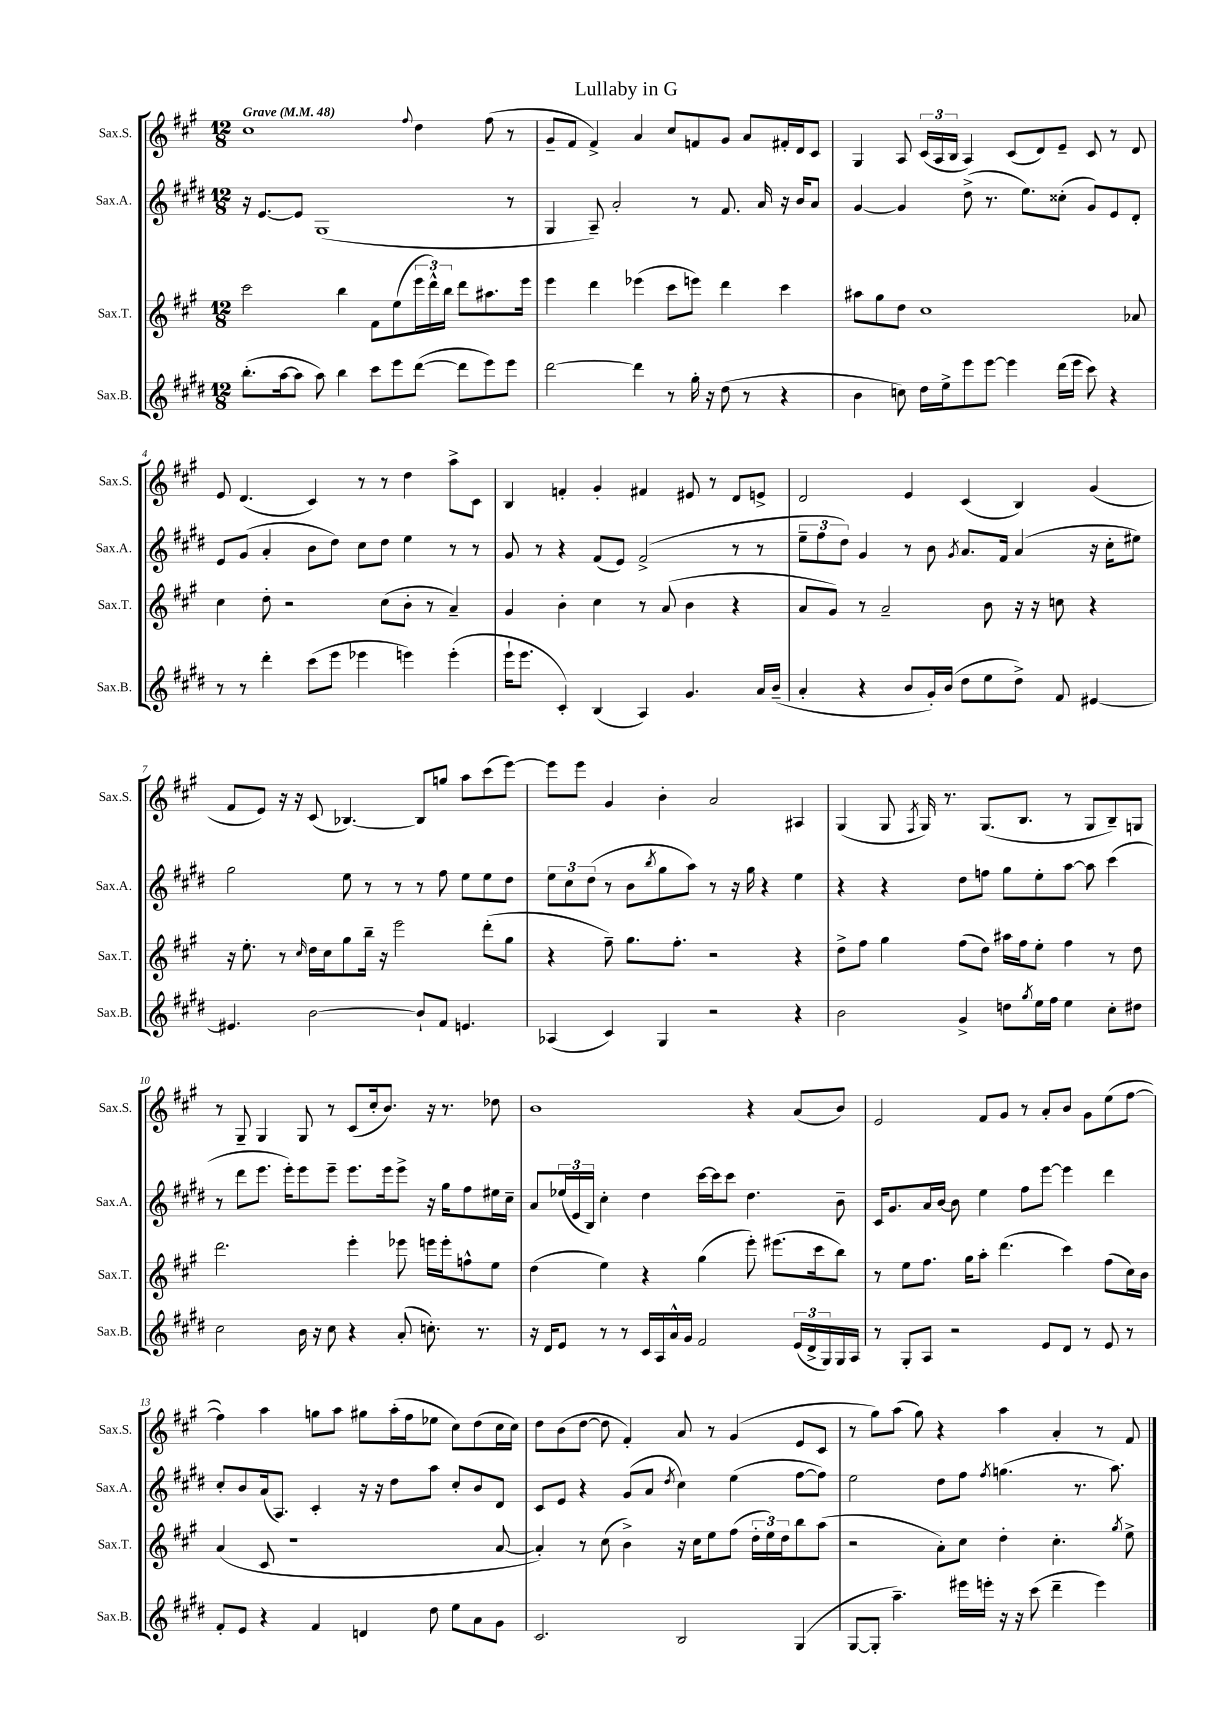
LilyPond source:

\header { title = "Lullaby in G" }
<<
\new StaffGroup <<
\new Staff = "s0" \with { instrumentName = "Sax.S." shortInstrumentName = "Sax.S." } {
    \clef treble \key a \major \numericTimeSignature \time 12/8 \tempo "Grave" 4 = 48
    cis''1 \appoggiatura { fis''8 } d''4 fis''8( r8 |
    gis'8-- fis'8 fis'4->) a'4 cis''8 f'8 gis'8 a'8 fis'16-. d'16 cis'8 |
    gis4 a8 \tuplet 3/2 { cis'16( a16 b16 } a4) cis'8( d'8) e'8-- cis'8 r8 d'8 |
    e'8 d'4.( cis'4) r8 r8 d''4 a''8-> cis'8 |
    b4 f'4-. gis'4-. fis'4 eis'8 r8 d'8 e'8-> |
    d'2 e'4 cis'4( b4) gis'4( |
    fis'8 e'8) r16 r16 cis'8( bes4.~) bes8 g''8 a''8 cis'''8( e'''8~) |
    e'''8 e'''8 gis'4 b'4-. a'2 ais4 |
    gis4( gis8 \acciaccatura { fis8 } gis16) r8. gis8.( b8. r8 gis8 b8--) g8 |
    r8 gis8-- gis4 gis8 r8 cis'8( cis''16-. b'8.) r16 r8. des''8 |
    b'1 r4 a'8( b'8) |
    e'2 fis'8 gis'8 r8 a'8-. b'8 gis'8 e''8( fis''8~ |
    fis''4) a''4 g''8 a''8 gis''8 a''16-.( fis''16 ees''8 cis''8) d''8( cis''16 cis''16) |
    d''8 b'8( d''8~ d''8 fis'4-.) a'8 r8 gis'4( e'8 cis'8 |
    r8 gis''8) a''8( gis''8) r4 a''4 a'4-. r8 fis'8 \bar "|." |
}
\new Staff = "s1" \with { instrumentName = "Sax.A." shortInstrumentName = "Sax.A." } {
    \clef treble \key e \major \numericTimeSignature \time 12/8
    r16 e'8.~ e'8 gis1( r8 |
    gis4 a8--) a'2-. r8 fis'8. a'16 r16 b'16 a'8 |
    gis'4~ gis'4 dis''8->( r8. e''8.) cisis''8-.( gis'8) e'8 dis'8-. |
    e'8 gis'8( a'4-. b'8 dis''8) cis''8 dis''8 e''4 r8 r8 |
    gis'8 r8 r4 fis'8( e'8) fis'2->( r8 r8 |
    \tuplet 3/2 { e''8-- fis''8 dis''8) } gis'4 r8 b'8 \acciaccatura { gis'8 } a'8. fis'16 a'4( r16 cis''16-. eis''8) |
    gis''2 e''8 r8 r8 r8 fis''8 e''8 e''8 dis''8 |
    \tuplet 3/2 { e''8 cis''8 dis''8( } r8 b'8 \acciaccatura { b''8 } gis''8 a''8) r8 r16 gis''16 r4 e''4 |
    r4 r4 dis''8 f''8 gis''8 e''8-. a''8~ a''8 cis'''4( |
    r8 dis'''8 e'''8. e'''16-.) e'''8 e'''8-- e'''8. e'''16 e'''8-> r16 gis''16 fis''8 eis''16 cis''16-- |
    a'8 \tuplet 3/2 { ees''16( e'16 b16) } cis''4-. dis''4 cis'''16~ cis'''16 cis'''8 dis''4. b'8-- |
    cis'16 gis'8. a'16 b'16~ b'8 e''4 fis''8 e'''8~ e'''4 dis'''4 |
    cis''8-. b'8 a'16( a8.) cis'4-. r16 r16 dis''8 a''8 cis''8-. b'8 dis'8 |
    cis'8 e'8 r4 gis'8( a'8 \acciaccatura { dis''8 } cis''4) e''4( fis''8~ fis''8) |
    e''2 dis''8 fis''8 \acciaccatura { fis''8 } g''4.( r8. a''8.) \bar "|." |
}
\new Staff = "s2" \with { instrumentName = "Sax.T." shortInstrumentName = "Sax.T." } {
    \clef treble \key a \major \numericTimeSignature \time 12/8
    cis'''2 b''4 fis'8 e''8( \tuplet 3/2 { e'''16 d'''16-^) b''16 } d'''8 ais''8. e'''16 |
    e'''4 d'''4 ees'''4( cis'''8 e'''8) d'''4 cis'''4 |
    ais''8 gis''8 d''8 cis''1 aes'8 |
    cis''4 d''8-. r2 cis''8( b'8-. r8 a'4--) |
    gis'4 b'4-. cis''4 r8 a'8( b'4 r4 |
    a'8 gis'8) r8 a'2-- b'8 r16 r16 c''8 r4 |
    r16 e''8.-. r8 \grace { cis''16 } d''16 cis''16 gis''8 b''16-- r16 e'''2 d'''8-.( gis''8 |
    r4 fis''8--) gis''8. fis''8.-. r2 r4 |
    d''8-> fis''8 gis''4 fis''8( d''8) ais''16 fis''16 e''8-. fis''4 r8 d''8 |
    d'''2. e'''4-. ees'''8 e'''16 e'''16-. f''8-^ e''8 |
    d''4( e''4) r4 gis''4( e'''8-.) eis'''8.( cis'''16 b''8) |
    r8 e''8 fis''8. gis''16 a''8-. d'''4.( cis'''4) fis''8( cis''16) b'16 |
    a'4( cis'8 r1 a'8~ |
    a'4-.) r8 cis''8( b'4->) r16 cis''16 e''8 fis''8( \tuplet 3/2 { d''16-. e''16) d''16 } b''8 a''8( |
    r2 a'8-.) cis''8 d''4-. cis''4.-. \acciaccatura { gis''8 } e''8-> \bar "|." |
}
\new Staff = "s3" \with { instrumentName = "Sax.B." shortInstrumentName = "Sax.B." } {
    \clef treble \key e \major \numericTimeSignature \time 12/8
    b''8.-.( a''16~ a''8 a''8) b''4 cis'''8 e'''8 dis'''8~( dis'''8 e'''8) e'''8 |
    dis'''2~ dis'''4 r8 gis''16-. r16 dis''8( r8 r4 |
    b'4 c''8) dis''16 e''16-> e'''8 e'''8~ e'''4 dis'''16( e'''16 cis'''8) r4 |
    r8 r8 dis'''4-. cis'''8( e'''8 ees'''4 e'''4) e'''4-.( |
    e'''16-! e'''8. cis'4-.) b4( a4) gis'4. a'16 b'16--( |
    a'4-. r4 b'8 gis'16-.) b'16( dis''8 e''8 dis''8->) fis'8 eis'4~ |
    eis'4. b'2~ b'8-! fis'8 e'4. |
    aes4( cis'4) gis4 r2 r4 |
    b'2 gis'4-> d''8 \acciaccatura { gis''8 } e''16 fis''16 e''4 cis''8-. dis''8 |
    cis''2 b'16 r16 cis''8 r4 a'8-.( c''8.-.) r8. |
    r16 dis'16 e'8 r8 r8 cis'16 a16 a'16-^ gis'16 fis'2 \tuplet 3/2 { e'16( dis'16-> gis16) } gis16 a16 |
    r8 gis8-. a8 r2 e'8 dis'8 r8 e'8 r8 |
    fis'8-. e'8 r4 fis'4 d'4 dis''8 e''8 a'8 gis'8 |
    cis'2. b2 gis4( |
    gis8~ gis8-. a''4.--) eis'''16 e'''16-. r16 r16 cis'''8( dis'''4-- e'''4) \bar "|." |
}
>>
>>
